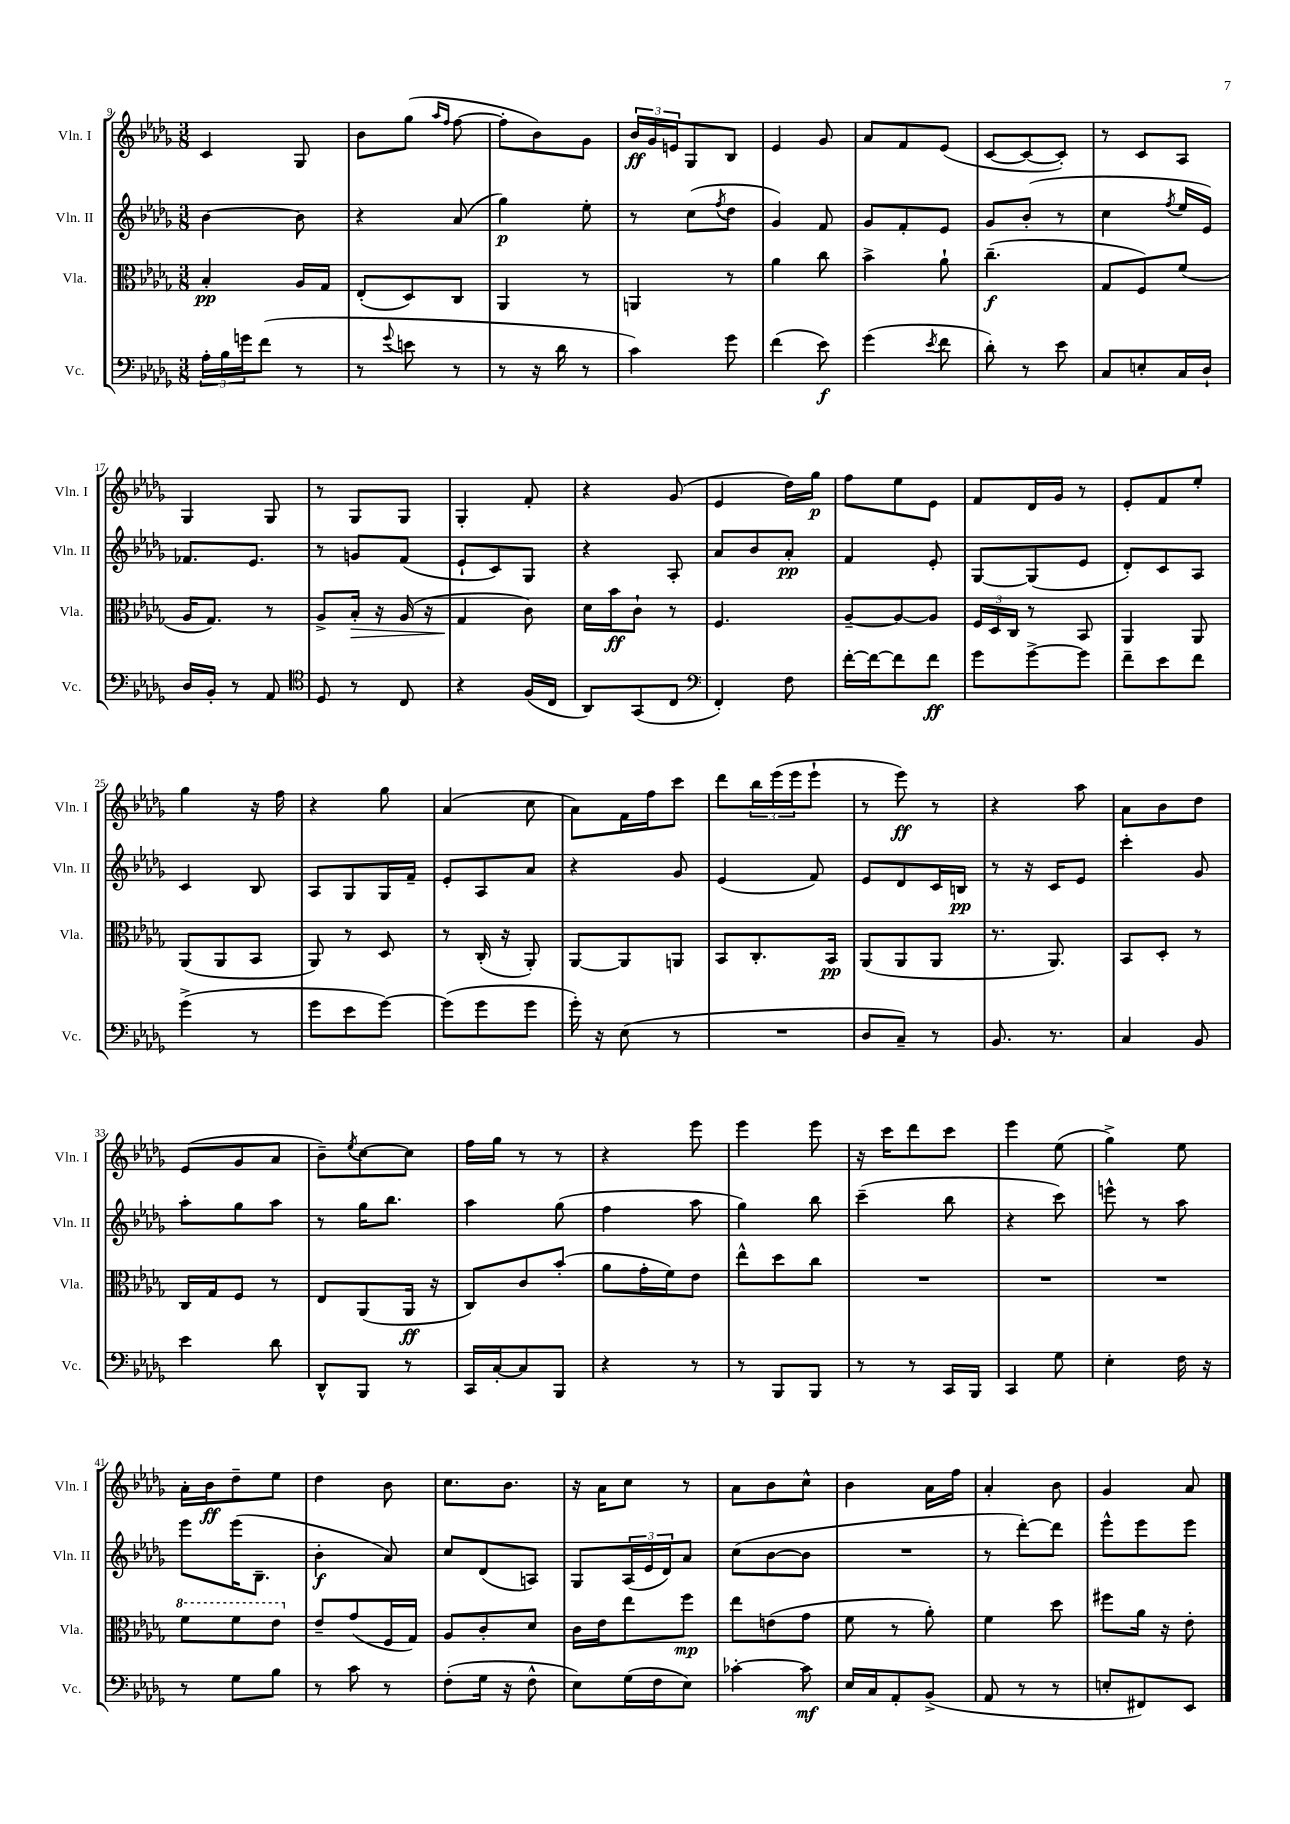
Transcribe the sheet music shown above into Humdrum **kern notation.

**kern	**kern	**kern	**kern
*staff4	*staff3	*staff2	*staff1
*clefF4	*clefC3	*clefG2	*clefG2
*k[b-e-a-d-g-]	*k[b-e-a-d-g-]	*k[b-e-a-d-g-]	*k[b-e-a-d-g-]
*M3/8	*M3/8	*M3/8	*M3/8
24A-'	4B-'	[4b-	4c
24B-	.	.	.
24g	.	.	.
(8f	.	.	.
8r	16A-	8b-]	8G-
.	16G-	.	.
=	=	=	=
8r	(8E-'	4r	8b-
8qqg-	.	.	.
8e	8D-)	.	(8gg-
.	.	.	16qqaa-
.	.	.	16qqff
8r	8C	(8a-	[8ff
=	=	=	=
8r	4AA-	4gg-)	8ff']
16r	.	.	8b-)
16d-	.	.	.
8r	8r	8ee-'	8g-
=	=	=	=
4c)	4AA	8r	24b-
.	.	.	24g-
.	.	.	24e
.	.	(8cc	8G-
.	.	8qff	.
8g-	8r	8dd-	8B-
=	=	=	=
(4f	4a-	4g-)	4e-
8e-)	8cc	8f	8g-
=	=	=	=
(4g-	4b-^	8g-	8a-
.	.	8f'	8f
8qe-	.	.	.
8f	8a-`	8e-	(8e-
=	=	=	=
8d-')	(4.cc~	8g-	[8c
8r	.	(8b-'	8c_
8e-	.	8r	8c'])
=	=	=	=
8C	8G-	4cc	8r
8E'	8F)	.	8c
.	.	8qff	.
16C	(8f	16ee-	8A-
16D-`	.	16e-)	.
=	=	=	=
16D-	16A-	8.f-	4G-
16BB-'	8.G-)	.	.
8r	.	.	.
.	.	8.e-	.
8AA-	8r	.	8G-
=	=	=	=
*clefC4	*	*	*
8D-	8A-^	8r	8r
8r	16B-'	8g	8G-
.	16r	.	.
8C	(16A-	(8f	8G-
.	16r	.	.
=	=	=	=
4r	4G-	8e-`	4G-'
.	.	8c)	.
(16F	8c)	8G-	8f'
16C	.	.	.
=	=	=	=
8AA-)	16d-	4r	4r
.	16b-	.	.
(8GG-	8c`	.	.
8C	8r	8A-'	(8g-
=	=	=	=
*clefF4	*	*	*
4FF')	4.F	8a-	4e-
.	.	8b-	.
8F	.	8a-'	16dd-)
.	.	.	16gg-
=	=	=	=
[16f'	[8A-~	4f	8ff
16f_	.	.	.
8f]	8A-_	.	8ee-
8f	8A-]	8e-'	8e-
=	=	=	=
8g-	24F	[8G-	8f
.	24D-	.	.
.	24C	.	.
[8g-^	8r	(8G-]	16d-
.	.	.	16g-
8g-]	8BB-	8e-	8r
=	=	=	=
8f~	4AA-	8d-')	8e-'
8e-	.	8c	8f
8f	8AA-	8A-	8ee-'
=	=	=	=
(4g-^	(8AA-	4c	4gg-
.	8AA-	.	.
8r	8BB-	8B-	16r
.	.	.	16ff
=	=	=	=
8g-	8AA-)	8A-	4r
8e-	8r	8G-	.
[8g-)	8D-	16G-	8gg-
.	.	16f~	.
=	=	=	=
(8g-]	8r	8e-'	(4a-
8g-	(16C'	8A-	.
.	16r	.	.
8g-	8AA-')	8a-	8cc
=	=	=	=
16g-')	[8AA-	4r	8a-)
16r	.	.	.
(8E-	8AA-]	.	16f
.	.	.	16ff
8r	8AA	8g-	8ccc
=	=	=	=
4.r	8BB-	(4e-	8ddd-
.	8.C'	.	24bb-
.	.	.	(24eee-
.	.	.	24eee-
.	.	8f)	8eee-`
.	16BB-	.	.
=	=	=	=
8D-	(8AA-	8e-	8r
8C~)	8AA-	8d-	8eee-)
8r	8AA-	16c	8r
.	.	16B	.
=	=	=	=
8.BB-	8.r	8r	4r
.	.	16r	.
8.r	8.AA-)	16c	.
.	.	8e-	8aa-
=	=	=	=
4C	8BB-	4ccc'	8a-
.	8D-'	.	8b-
8BB-	8r	8g-	8dd-
=	=	=	=
4e-	16C	8aa-'	(8e-
.	16G-	.	.
.	8F	8gg-	8g-
8d-	8r	8aa-	8a-
=	=	=	=
8DD-^^	8E-	8r	8b-~)
.	.	.	8qee-
8BBB-	(8AA-	16gg-	[8cc
.	.	8.bb-	.
8r	16AA-	.	8cc]
.	16r	.	.
=	=	=	=
16CC	8C)	4aa-	16ff
[16C'	.	.	16gg-
8C]	8c	.	8r
8BBB-	(8b-'	(8gg-	8r
=	=	=	=
4r	8a-	4ff	4r
.	16g-'	.	.
.	16f)	.	.
8r	8e-	8aa-	8eee-
=	=	=	=
8r	8ee-^^	4gg-)	4eee-
8BBB-	8dd-	.	.
8BBB-	8cc	8bb-	8eee-
=	=	=	=
8r	4.r	(4ccc~	16r
.	.	.	16ccc
8r	.	.	8ddd-
16CC	.	8bb-	8ccc
16BBB-	.	.	.
=	=	=	=
4CC	4.r	4r	4eee-
8G-	.	8ccc)	(8ee-
=	=	=	=
4E-'	4.r	8eee^^	4gg-^)
.	.	8r	.
16F	.	8aa-	8ee-
16r	.	.	.
=	=	=	=
8r	8ff	8eee-	16a-'
.	.	.	16b-
8G-	8ff	(16eee-	8dd-~
.	.	8.B-~	.
8B-	8ee-	.	8ee-
=	=	=	=
8r	8e-~	4b-'	4dd-
8c	(8g-	.	.
8r	16F	8a-)	8b-
.	16G-)	.	.
=	=	=	=
(8F'	8A-	8cc	8.cc
16G-	8c'	(8d-	.
16r	.	.	8.b-
8F^^	8d-	8A)	.
=	=	=	=
8E-)	16c	8G-	16r
.	16e-	.	16a-
(16G-	8ee-	(24A-	8cc
.	.	24e-	.
16F	.	.	.
.	.	24d-)	.
8E-)	8ff	8a-	8r
=	=	=	=
[4c-'	8ee-	(8cc	8a-
.	(8e	[8b-	8b-
8c-]	8g-	8b-]	8cc^^
=	=	=	=
16E-	8f	4.r	4b-
16C	.	.	.
8AA-'	8r	.	.
(8BB-^	8a-')	.	16a-
.	.	.	16ff
=	=	=	=
8AA-	4f	8r	4a-'
8r	.	[8ddd-')	.
8r	8dd-	8ddd-]	8b-
=	=	=	=
8E'	8ff#	8eee-^^	4g-
8FF#)	16a-	8eee-	.
.	16r	.	.
8EE-	8e-'	8eee-	8a-
==	==	==	==
*-	*-	*-	*-
